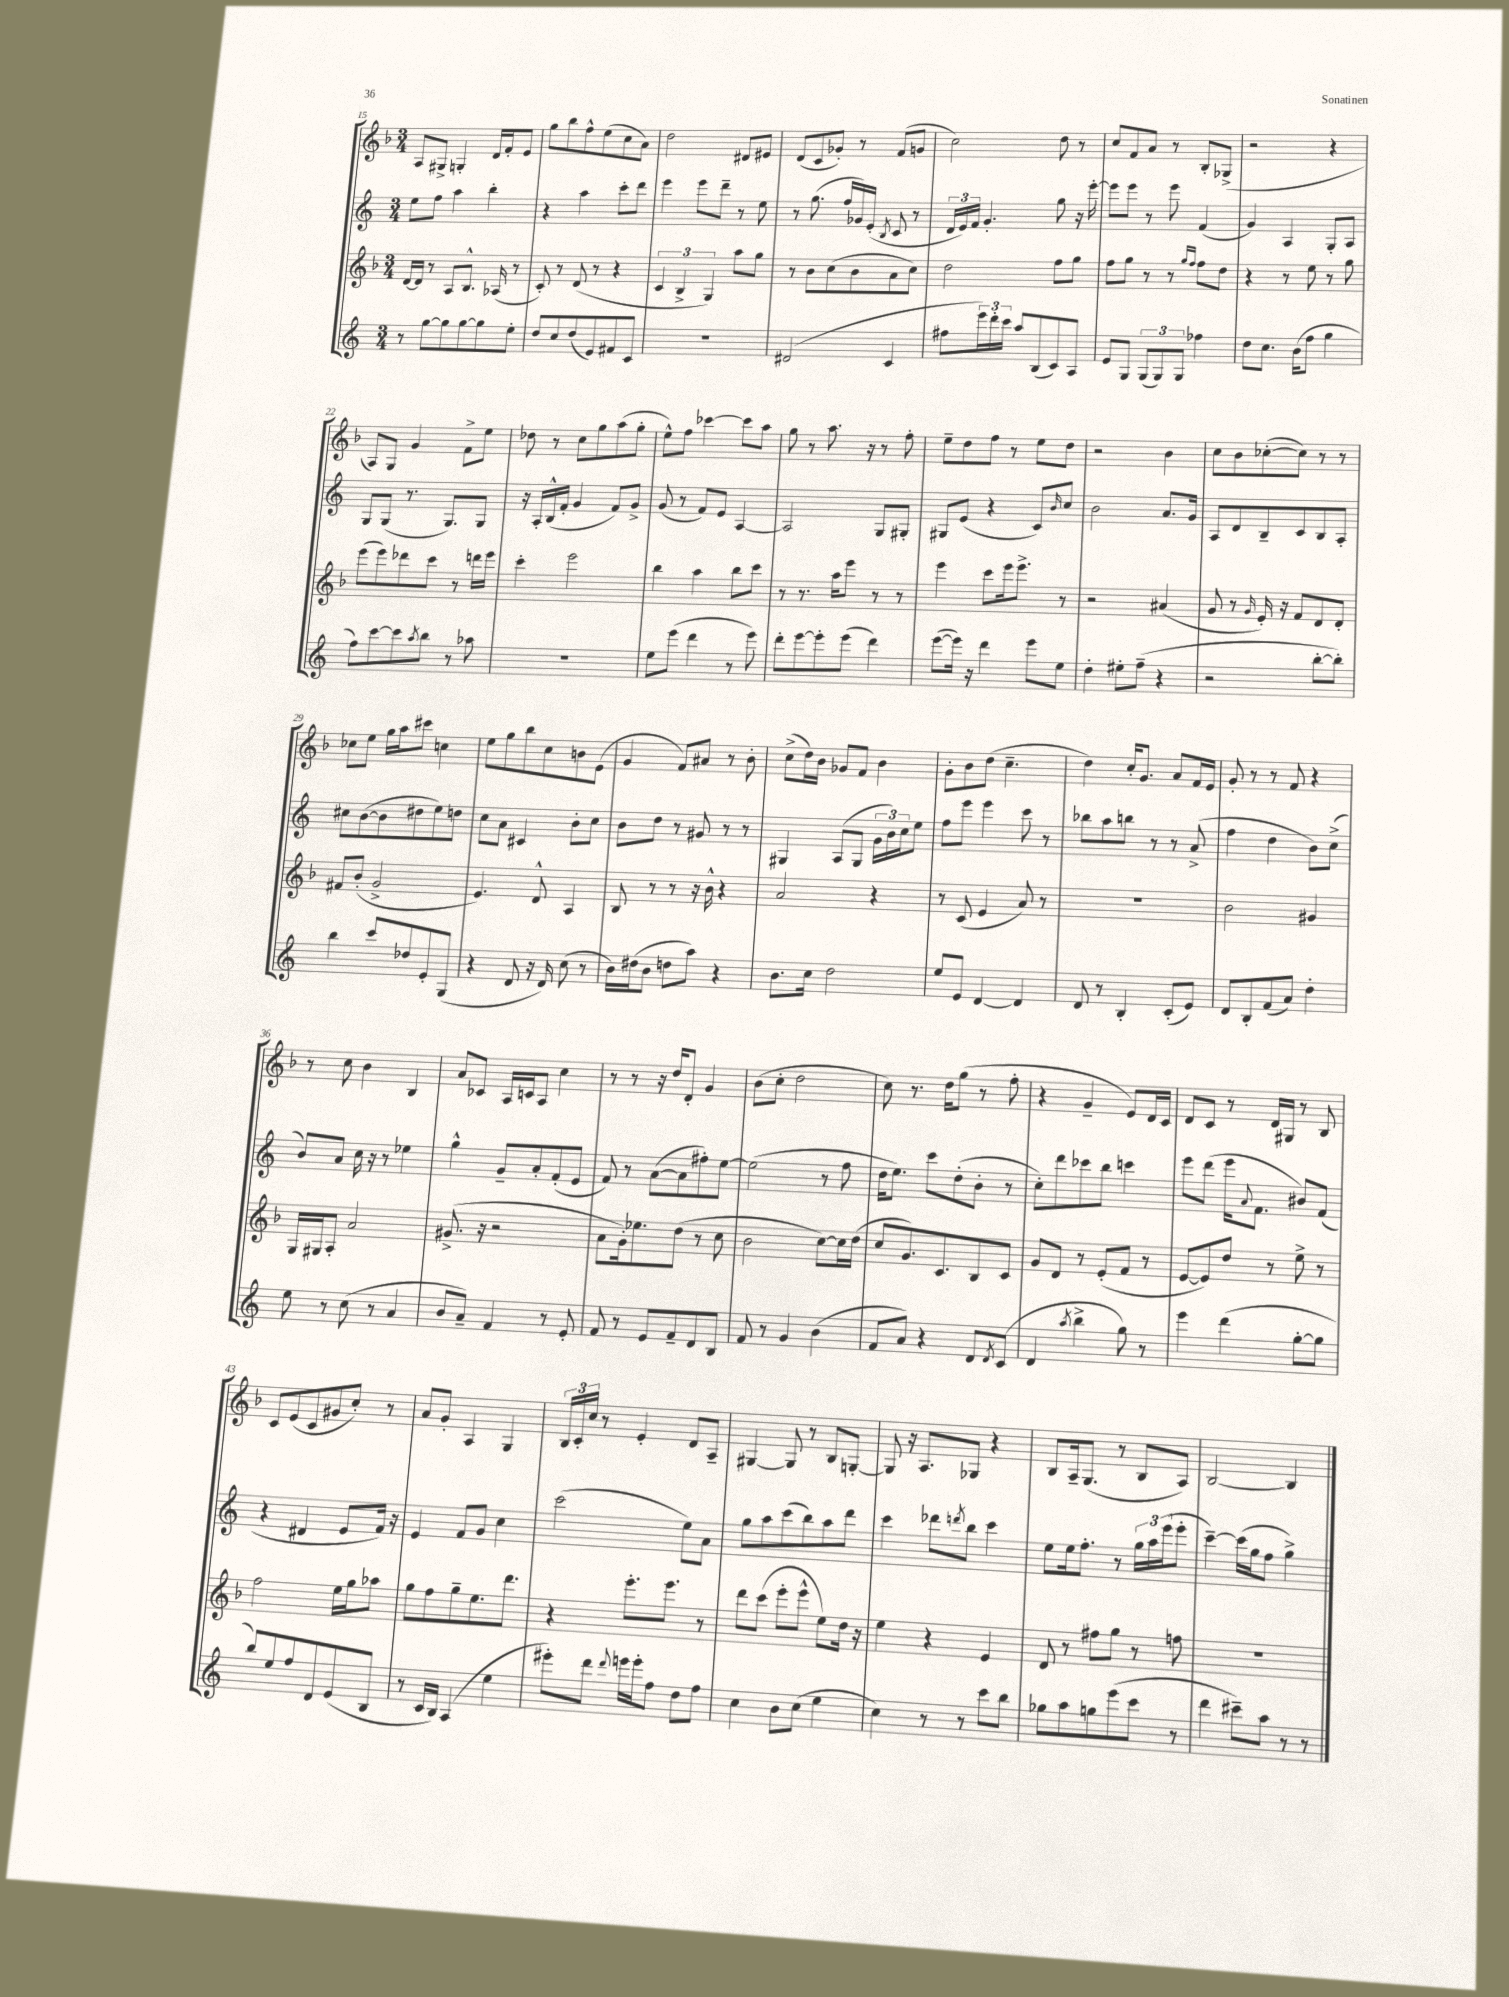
<<
\new StaffGroup <<
\new Staff = "s0" {
    \clef treble \key f \major \numericTimeSignature \time 3/4
    a8 gis8-> g4-. d'16 f'16-. e'8 |
    g''8 bes''8 f''8-^ e''8( c''8 a'8) |
    d''2 dis'8 eis'8 |
    d'8( c'8 ges'8-.) r8 f'8( g'8 |
    c''2) d''8 r8 |
    c''8 f'8 a'8 r8 bes8-. ges8->( |
    r2 r4 |
    a8) g8 g'4 f'8-> e''8 |
    des''8 r8 c''8 g''8 a''8( g''8-. |
    e''8-^) f''8 ces'''4~ ces'''8 a''8 |
    g''8 r8 a''8. r16 r8 f''8-. |
    e''8-- d''8 f''8 r8 e''8 d''8 |
    r2 bes'4 |
    c''8 bes'8 ces''8~-.( ces''8) r8 r8 |
    ces''8 e''8 g''16 a''16 cis'''8 c''4 |
    e''8 g''8 bes''8 c''8 b'8 e'8( |
    g'4 f'8) ais'8 r8 bes'8-. |
    c''8->( d''16) bes'16 ges'8 f'8 bes'4 |
    g'8-. bes'8 d''8( c''4.-- |
    d''4) c''16-. g'8. a'8 f'16 e'16 |
    g'8-. r8 r8 f'8 r4 |
    r8 c''8 bes'4 bes4 |
    a'8 ces'8 a16 c'16 a8 c''4 |
    r8 r8 r16 d''16 d'8-. g'4 |
    bes'8( c''8-. d''2 |
    c''8) r8. d''16 g''8( r8 f''8-. |
    r4 g'4-- e'8) d'16 c'16 |
    d'8 c'8 r8 d'16 gis16 r8 bes8 |
    c'8 e'8( c'8 gis'8 c''8-.) r8 |
    a'8 g'8-. a4 g4 |
    \tuplet 3/2 { bes16 c'16-. c''16 } r8 e'4-. d'8 a8-- |
    gis4~ gis8 r8 bes8 g8~-. |
    g8 r16 a8. ges8 r4 |
    bes8 a16-- g8.( r8 bes8 a8) |
    bes2~ bes4 \bar "|." |
}
\new Staff = "s1" {
    \clef treble \key c \major \numericTimeSignature \time 3/4
    e''8 f''8 a''4 b''4-. |
    r4 a''4 c'''8-. d'''8 |
    e'''4 e'''8 d'''8-- r8 e''8 |
    r8 g''8.( f''16 ges'16) e'16-.( \acciaccatura { b8 } c'8 r8 |
    \tuplet 3/2 { d'16 e'16) f'16 } g'4.-. g''8 r16 e'''16~-. |
    e'''8 e'''8 r8 e'''8 f'4( |
    g'4) a4 g8-. a8 |
    g8 g8( r8. g8.) g8 |
    r16 a16-. b16-^( f'16-. g'4 f'8) g'8-> |
    g'8( r8 f'8) e'8 a4~ |
    a2 g8 gis8-. |
    gis8 e'8( r4 c'8) \grace { b'16 } c''8 |
    b'2 a'8. g'16 |
    a8 d'8 b8-- c'8 b8 a8-. |
    cis''8 b'8~( b'8 dis''8 e''8) d''8 |
    c''8 a'8 cis'4 b'8-. c''8 |
    b'8 d''8 r8 gis'8 r8 r8 |
    gis4 a8( gis8 \tuplet 3/2 { g'16 b'16) c''16 } e''8 |
    f''8 e'''8 e'''4 c'''8 r8 |
    bes''8 a''8 b''8 r8 r8 a'8->( |
    f''4 d''4 b'8) c''8->( |
    b'8) a'8 c''16 r16 r8 ees''4 |
    g''4-^ g'8-- a'8-. f'8-.( e'8 |
    f'8) r8 a'8~( a'8 fis''8-.) e''8~ |
    e''2( r8 f''8 |
    d''16 e''8.) c'''8 d''8-.( b'8-. r8 |
    c''8-.) d'''8 ces'''8 b''8 c'''4 |
    e'''8 d'''8( e'''16 \appoggiatura { a'8 } f'8. bis'8) f'8( |
    r4 dis'4 e'8 f'16) r16 |
    e'4 f'8 g'8 c''4 |
    c'''2( e''8) a'8 |
    g''8 a''8 c'''8( b''8) a''8 d'''8 |
    c'''4 des'''8 \acciaccatura { d'''8 } b''8 c'''4 |
    e''8 e''16 f''8.-. r8 \tuplet 3/2 { g''16 a''16 e'''16( } e'''8-. |
    c'''4~--) c'''16( g''16 f''8 g''4->) \bar "|." |
}
\new Staff = "s2" {
    \clef treble \key f \major \numericTimeSignature \time 3/4
    d'16~ d'16 r8 a8 bes8.-^ aes16( r8 |
    c'8-.) r8 d'8( r8 r4 |
    \tuplet 3/2 { c'4 bes4-> g4) } a''8 g''8 |
    r8 bes'8 c''8( bes'8 a'8 c''8) |
    d''2 f''8 g''8 |
    f''8 g''8 r8 r8 \grace { g''16 f''16 } f''8 d''8 |
    r4 r8 e''8 r8 g''8 |
    e'''8( e'''8) des'''8 c'''8 r8 d'''16 e'''16 |
    c'''4-. e'''2 |
    bes''4 a''4 bes''8 c'''8 |
    r8 r8. a''16 e'''8 r8 r8 |
    e'''4 c'''8 e'''16 e'''8.-> r8 |
    r2 ais'4( |
    g'8 r8 \grace { g'16 } e'16-.) r16 f'8 d'8 d'8-. |
    fis'8 bes'8-.( g'2-> |
    e'4.) d'8-^ a4 |
    bes8 r8 r8 r16 bes'16-^ r4 |
    a'2 r4 |
    r8 c'8( e'4 a'8) r8 |
    R2. |
    bes'2 gis'4 |
    g16 gis16 a8-. a'2 |
    gis'8.->( r16 r2 |
    a'8 g'16-.) ees''8. d''8( r8 c''8 |
    bes'2 c''8~) c''16 d''16( |
    c''8 g'8.) c'8. bes8 c'8 |
    g'8 d'8 r8 e'8-.( f'8 r8 |
    e'8~ e'8) d''8 r8 e''8-> r8 |
    f''2 e''16 g''16 aes''8 |
    g''8 f''8 g''8-- e''8. d'''8. |
    r4 e'''8.-. e'''8. r8 |
    d'''8 c'''8( e'''8-. e'''8-^ e''8) d''16 r16 |
    e''4 r4 e'4 |
    d'8 r8 fis''8 g''8 r8 f''8 |
    R2. \bar "|." |
}
\new Staff = "s3" {
    \clef treble \key c \major \numericTimeSignature \time 3/4
    r8 g''8~ g''8 g''8~ g''8 e''8-. |
    d''8 c''8 d''8( e'8) fis'8 c'8 |
    R2. |
    dis'2( c'4 |
    fis''8 \tuplet 3/2 { e'''16) d'''16-. c'''16 } a''8 b8( c'8) a8 |
    e'8 g8 \tuplet 3/2 { g8( g8) g8 } fes''4 |
    d''8 c''8. b'16( f''8 g''4 |
    f''8) c'''8~ c'''8 \acciaccatura { a''8 } b''8 r8 aes''8 |
    R2. |
    e''8 e'''8( d'''4 r8 e'''8) |
    d'''8-. e'''8~ e'''8-. e'''8( d'''4) |
    e'''8~( e'''16) r16 d'''4 e'''8 e''8 |
    d''4-. eis''8-. f''8--( r4 |
    r2 b''8~-. b''8-.) |
    b''4 c'''8 des''8 e'8-. g8( |
    r4 d'8 r16 d'16) c''8( r8 |
    b'16) dis''16( b'8 d''8 a''8) r4 |
    b'8. c''16 d''2 |
    e''8 e'8 d'4~ d'4 |
    d'8 r8 b4-. c'8-.( e'8) |
    d'8 b8-. f'8( a'8) d''4-. |
    e''8 r8 c''8( r8 a'4 |
    b'8 a'8--) f'4 r8 e'8-. |
    f'8 r8 e'8 f'8-- d'8 b8 |
    f'8 r8 g'4 b'4( |
    f'8 a'8) r4 d'8 \acciaccatura { d'8 } c'8( |
    d'4 \acciaccatura { a''8 } b''4-> g''8) r8 |
    e'''4 d'''4( g''8~-. g''8 |
    b''8) e''8 f''8 d'8 e'8( b8 |
    r8 c'16 b16) a4( e''4 |
    eis'''8-.) d'''8 \appoggiatura { d'''8 } e'''16 e'''16-. f''8 d''8 f''8 |
    c''4 b'8 c''8( e''4 |
    c''4) r8 r8 c'''8 b''8 |
    ges''8 a''8 g''8 e'''8( c'''8 r8 |
    d'''4 cis'''8--) a''8 r8 r8 \bar "|." |
}
>>
>>
\layout { \context { \Score currentBarNumber = #15 } }
